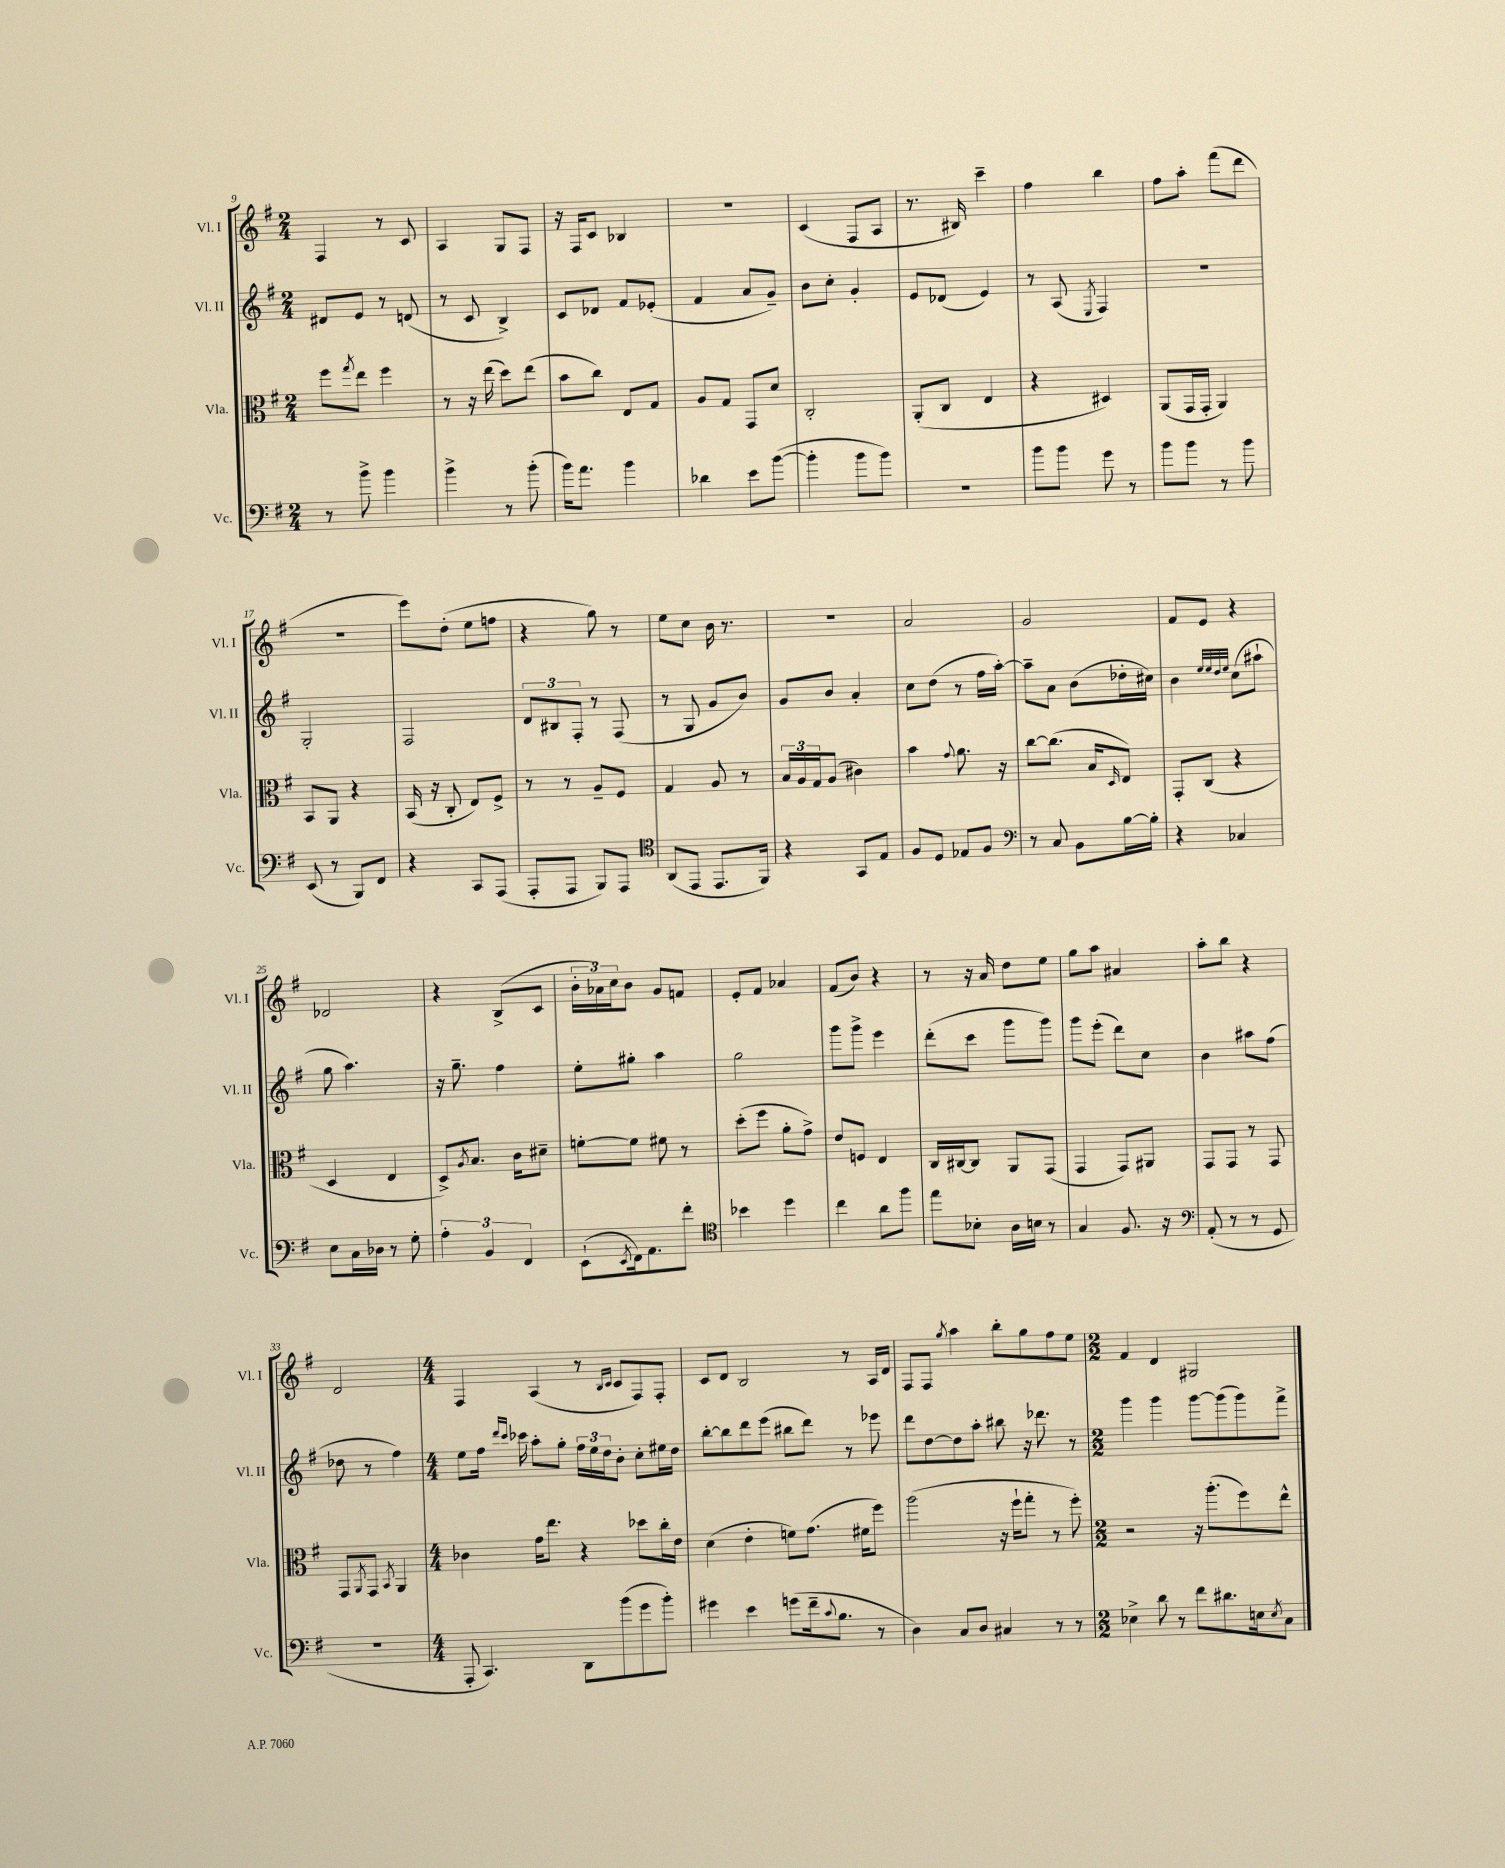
<<
\new StaffGroup <<
\new Staff = "s0" \with { instrumentName = "Vl. I" shortInstrumentName = "Vl. I" } {
    \clef treble \key g \major \numericTimeSignature \time 2/4
    fis4 r8 c'8 |
    a4 g8 fis8 |
    r16 fis16 c'8 bes4 |
    R2 |
    c'4( fis8 a8 |
    r8. bis16) c'''4-- |
    fis''4 b''4 |
    fis''8 a''8-. fis'''8( d'''8 |
    r2 |
    e'''8) d''8-.( e''8 f''8 |
    r4 g''8) r8 |
    e''8 c''8 b'16 r8. |
    r2 |
    a'2 |
    g'2 |
    fis'8 e'8 r4 |
    des'2 |
    r4 b8->( c'8 |
    \tuplet 3/2 { b'16-. aes'16) c''16 } b'8 g'8 f'8 |
    e'8-. fis'8 aes'4 |
    fis'8( b'8) r4 |
    r8 r16 a'16 d''8 e''8 |
    g''8 a''8 ais'4 |
    a''8-. b''8 r4 |
    d'2 |
    \numericTimeSignature \time 4/4 fis4 a4( r8 \grace { b16 c'16 } c'8 fis8) fis8-. |
    c'8 d'8 b2 r8 a16 d'16 |
    fis8 fis8 \acciaccatura { g''8 } a''4 b''8-. g''8 fis''8 e''8 |
    \numericTimeSignature \time 2/2 fis'4 d'4 gis2 \bar "|." |
}
\new Staff = "s1" \with { instrumentName = "Vl. II" shortInstrumentName = "Vl. II" } {
    \clef treble \key g \major \numericTimeSignature \time 2/4
    dis'8 e'8 r8 d'8( |
    r8 c'8 b4->) |
    c'8 des'8 fis'8 ees'8-.( |
    fis'4 a'8 g'8--) |
    b'8 c''8-. g'4-. |
    e'8 des'8( e'4) |
    r8 a8( \acciaccatura { e8 } fis4) |
    R2 |
    g2-. |
    fis2 |
    \tuplet 3/2 { d'8 bis8 fis8-. } r8 fis8( |
    r8 g8 g'8 b'8) |
    g'8 b'8 a'4-. |
    c''8 d''8( r8 fis''16 a''16~-.) |
    a''8-- a'8 b'8( des''16-. cis''16) |
    b'4 \grace { e''32 e''32 d''32 e''32 } c''8( ais''8-! |
    g''8 a''4.) |
    r16 g''8.-- fis''4 |
    e''8-. gis''8-. a''4 |
    g''2 |
    g'''8 g'''8-> e'''4 |
    d'''8-.( c'''8 g'''8 g'''8) |
    g'''8 e'''8-.( d'''8) c''8 |
    b'4 ais''8 fis''8( |
    des''8 r8 fis''4) |
    \numericTimeSignature \time 4/4 e''8 fis''16 \grace { d'''16 c'''16 } ces'''16 a''8-. g''8-. \tuplet 3/2 { fis''16 e''16 d''16 } b'8-. c''8-. eis''16 d''16 |
    b''8~-. b''8 d'''8 e'''8( bis''8 d'''8) r8 ees'''8 |
    d'''8 d''8~ d''8 a''8-. bis''8 r16 des'''8. r8 |
    \numericTimeSignature \time 2/2 g'''4 g'''4 g'''8~ g'''8( g'''8) fis'''8-> \bar "|." |
}
\new Staff = "s2" \with { instrumentName = "Vla." shortInstrumentName = "Vla." } {
    \clef alto \key g \major \numericTimeSignature \time 2/4
    fis''8 \acciaccatura { g''8 } e''8 fis''4 |
    r8 r16 e''16( d''8) e''8( |
    b'8 c''8) e8 g8 |
    a8 g8 g,8 d'8 |
    c2-. |
    a,8-.( c8 e4 |
    r4 dis4) |
    a,8( g,16 g,16-. a,4) |
    b,8 a,8 r4 |
    b,16( r16 c8-. e8) fis8-> |
    r8 r8 a8-- fis8 |
    g4 a8 r8 |
    \tuplet 3/2 { b16 a16 g16 } a8( cis'4) |
    b'4 \appoggiatura { g'8 } a'8. r16 |
    c''8~ c''8.( b16 \grace { d16 } e8) |
    g,8-. c8( r4 |
    d4 e4 |
    d8->) \acciaccatura { a8 } b8. c'16 dis'8-- |
    f'8~-. f'8 fis'8 r8 |
    d''8-.( fis''8 a'8-. g'8->) |
    e'8 f8 e4 |
    c16 cis16~ cis8 a,8 g,8( |
    g,4 g,8) ais,8 |
    g,8 g,8 r8 g,8 |
    g,8 \acciaccatura { a,8 } g,8 \acciaccatura { b,8 } a,4 |
    \numericTimeSignature \time 4/4 ces'4 g'16 e''8. r4 des''8 c''16-. e'16 |
    d'4( e'4-. f'8) g'8.( fis'16 fis''8) |
    a''2( r16 fis''16-! g''8-. r8 fis''8-.) |
    \numericTimeSignature \time 2/2 r2 r16 a''8.-.( fis''8) e''8-^ \bar "|." |
}
\new Staff = "s3" \with { instrumentName = "Vc." shortInstrumentName = "Vc." } {
    \clef bass \key g \major \numericTimeSignature \time 2/4
    r8 b'8-> b'4 |
    b'4-> r8 b'8-.( |
    b'16) a'8. b'4 |
    des'4 e'8 b'8~( |
    b'4-. b'8 b'8) |
    R2 |
    b'8 b'8 g'8 r8 |
    b'8 b'8 r8 b'8 |
    e,8( r8 b,,8) fis,8 |
    r4 c,8 a,,8( |
    a,,8-. a,,8 b,,8) a,,8 |
    \clef tenor a,8( e,8 e,8. fis,16) |
    r4 g,8 e8 |
    fis8 d8 ees8 fis8 |
    \clef bass r8 c8 b,8 b16~ b16-. |
    r4 ces4 |
    e8 c16 des16 r8 g8-. |
    \tuplet 3/2 { a4-. b,4 fis,4 } |
    e,8-!( \acciaccatura { e,8 } fis,16) a,8. fis'8-. |
    \clef tenor bes'4 d''4 |
    c''4 a'8 fis''8 |
    e''8 bes8-. a16 b16 r8 |
    g4 fis8. r16 |
    \clef bass a,8-.( r8 r8 g,8 |
    R2 |
    \numericTimeSignature \time 4/4 a,,8-. c,4.) d,8 b'8( g'8 b'8-.) |
    gis'4 e'4 g'8( fis'16-- \appoggiatura { c'8 } b8. r8 |
    d4) c8 d8 cis4 r8 r8 |
    \numericTimeSignature \time 2/2 ees4-> d'8 r8 fis'8 dis'8. e16 \acciaccatura { e8 } c8 \bar "|." |
}
>>
>>
\layout { \context { \Score currentBarNumber = #9 } }
